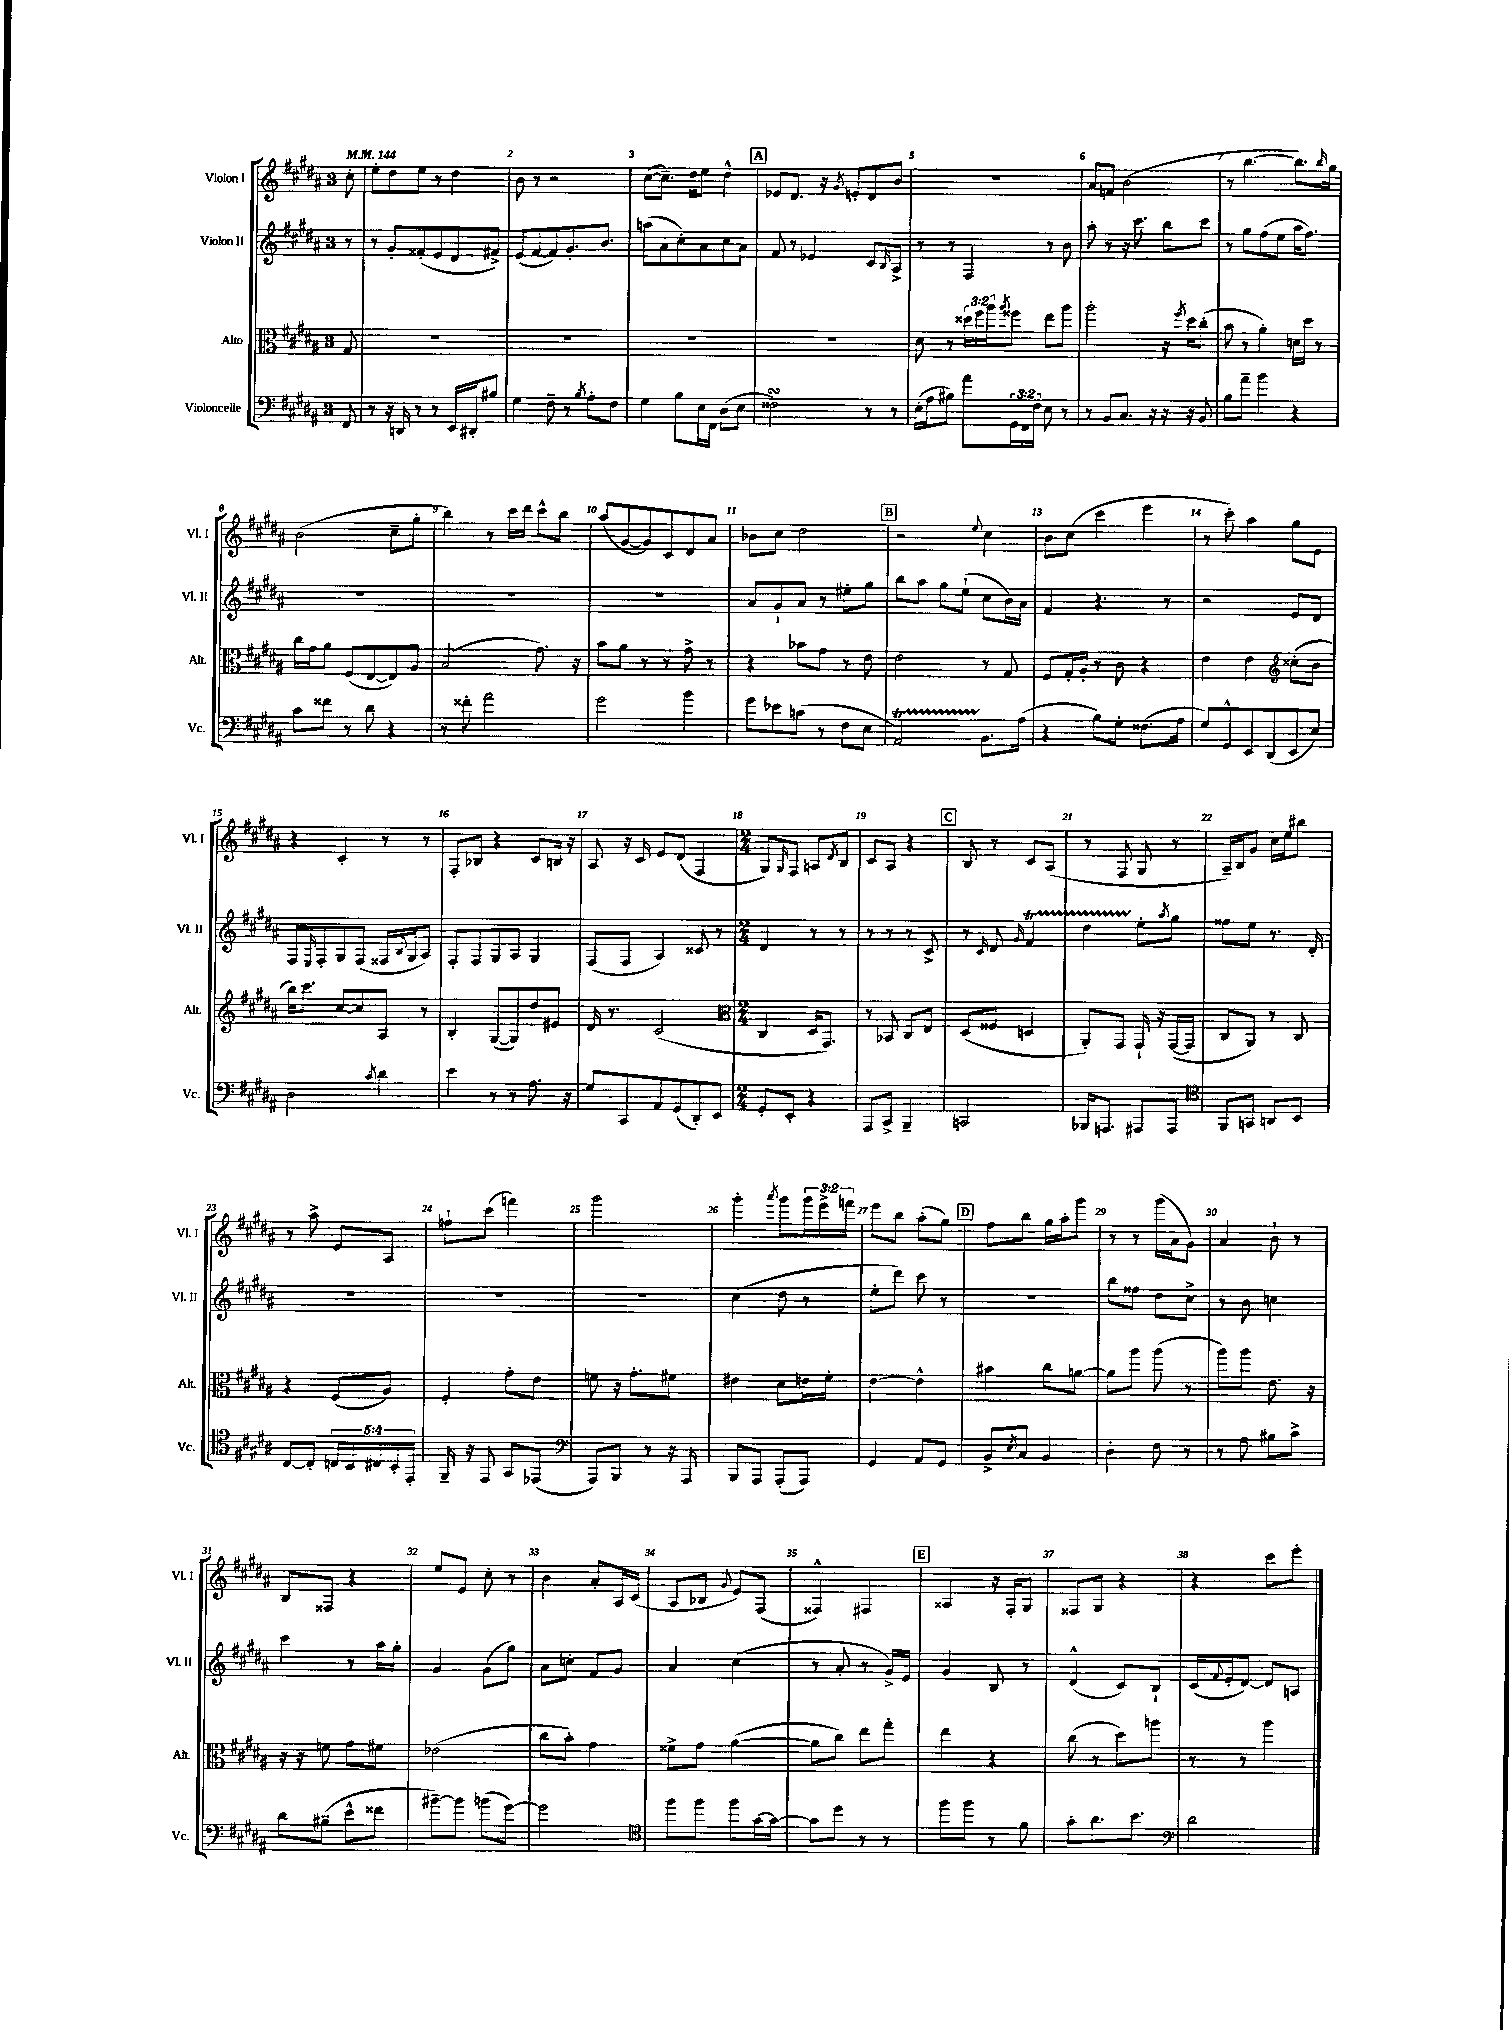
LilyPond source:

<<
\new StaffGroup <<
\new Staff = "s0" \with { instrumentName = "Violon I" shortInstrumentName = "Vl. I" } {
    \clef treble \key b \major \once \override Staff.TimeSignature.style = #'single-digit \time 3/4 \override Staff.TupletNumber.text = #tuplet-number::calc-fraction-text \partial 8 \tempo 4 = 144
    cis''8-. |
    e''8-. dis''8 e''8 r8 dis''4 |
    b'8 r8 r2 |
    cis''8~( cis''8.--) dis''16 e''8 dis''4-^ |
    \mark \markup { \box "A" } ees'8 dis'8. r16 \acciaccatura { gis'8 } e'8-. dis'8 b'8 |
    R2. |
    ais'8 f'8 b'2( |
    r8 b''4.~ b''8.) \grace { b''16 } gis''16 |
    b'2( cis''8-- gis''8-. |
    b''4) r8 cis'''16 dis'''16 cis'''8-^ b''8 |
    ais''8( gis'8~ gis'8) cis'8 dis'8 ais'8 |
    bes'8 cis''8 dis''2 |
    \mark \markup { \box "B" } r2 \appoggiatura { e''8 } cis''4 |
    b'8 cis''8( cis'''4 e'''4 |
    r8 cis'''8-.) ais''4 gis''8 e'8 |
    r4 cis'4-. r8 r8 |
    fis8-. bes8 r4 cis'8 b16 r16 |
    ais8 r16 cis'16 e'8 dis'8( fis4 |
    \numericTimeSignature \time 2/4 gis8) \grace { gis16 } fis8 a8 \acciaccatura { dis'8 } b8 |
    cis'8 ais8 r4 |
    \mark \markup { \box "C" } b8 r8 cis'8 ais8( |
    r8 fis8 gis8 r8 |
    ais16--) b16 gis'8 cis''16 e''16 bis''8 |
    r8 ais''8-> e'8 ais8 |
    f''8-! cis'''8( f'''4) |
    gis'''2 |
    gis'''4-. \acciaccatura { ais'''8 } gis'''8 \tuplet 3/2 { gis'''16 e'''16-> f'''16 } |
    e'''8 b''8 ais''8-.( gis''8) |
    \mark \markup { \box "D" } fis''8 b''8 gis''16 ais''16-. gis'''8 |
    r8 r8 gis'''16( ais'16 gis'8) |
    ais'4 b'8-! r8 |
    b8 fisis8 r4 |
    e''8 e'8 cis''8-. r8 |
    b'4 ais'8-. ais16 cis'16( |
    ais8 bes8 \appoggiatura { gis'8 } e'8) fis8( |
    fisis4-^) fis4 |
    \mark \markup { \box "E" } aisis4 r16 fis16-. gis8 |
    fisis8 gis8 r4 |
    r4 cis'''8 e'''8-. \bar "|." |
}
\new Staff = "s1" \with { instrumentName = "Violon II" shortInstrumentName = "Vl. II" } {
    \clef treble \key b \major \once \override Staff.TimeSignature.style = #'single-digit \time 3/4 \partial 8
    r8 |
    r8 gis'8-. fisis'8-.( e'8 dis'8 fis'8->) |
    e'8( fis'8~ fis'8) gis'8.-. b'8. |
    a''8( ais'8 cis''8-.) ais'8 cis''8 ais'8 |
    \mark \markup { \box "A" } fis'8 r8 ees'4 cis'8 \grace { b16 } ais8-> |
    r8 r8 fis4 r8 b'8 |
    ais''8-. r8 r16 cis'''8. b''8 cis'''8 |
    r8 gis''8 fis''8( e''8 ais''16 fis''8.) |
    R2. |
    R2. |
    R2. |
    ais'8 gis'8-! ais'8 r8 eis''8-. gis''8 |
    \mark \markup { \box "B" } b''8 ais''8 gis''8 e''8-!( cis''8 b'16) ais'16 |
    fis'4 r4. r8 |
    r2 e'8 dis'8 |
    fis8 \grace { e16 } fis8-. gis8 fis8( fisis16 \appoggiatura { b8 } gis16 ais8) |
    fis8-. fis8 gis8 ais8 gis4 |
    fis8( fis8 ais4) cisis'8 r8 |
    \numericTimeSignature \time 2/4 dis'4 r8 r8 |
    r8 r8 r8 cis'8-> |
    \mark \markup { \box "C" } r8 \grace { cis'16 } dis'8 \grace { gis'16 } fis'4\startTrillSpan |
    dis''4 e''8-.\stopTrillSpan \acciaccatura { ais''8 } gis''8 |
    fisis''8 e''8 r8. dis'16-. |
    R2 |
    R2 |
    R2 |
    cis''4( dis''8 r8 |
    e''8-. dis'''8) cis'''8 r8 |
    \mark \markup { \box "D" } r2 |
    b''8 fisis''8 dis''8 cis''8-> |
    r8 b'8 c''4 |
    cis'''4 r8 ais''16 gis''16-. |
    gis'4 gis'8( gis''8) |
    ais'8 c''8-. fis'8 gis'8 |
    ais'4 cis''4( |
    r8 ais'8-. r8 gis'16->) e'16 |
    \mark \markup { \box "E" } gis'4 b8 r8 |
    dis'4-^( cis'8) b8-! |
    cis'16( \appoggiatura { fis'8 } e'16-. dis'8~) dis'8 a8 \bar "|." |
}
\new Staff = "s2" \with { instrumentName = "Alto" shortInstrumentName = "Alt." } {
    \clef alto \key b \major \once \override Staff.TimeSignature.style = #'single-digit \time 3/4 \override Staff.TupletNumber.text = #tuplet-number::calc-fraction-text \partial 8
    gis8 |
    R2. |
    R2. |
    R2. |
    \mark \markup { \box "A" } R2. |
    dis'8 r8 \tuplet 3/2 { disis''16 fis''16 ais''16 } \acciaccatura { ais''8 } fisis''8 e''8 ais''8 |
    ais''2-. r16 \acciaccatura { fis''8 } dis''16 cis''8-.( |
    b'8 r8 ais'4-.) d'16 dis''16 r8 |
    cis''16 gis'16 ais'8 fis8( e8~ e8) ais8 |
    b2( gis'8.) r16 |
    b'8 ais'8 r8 r8 gis'8-> r8 |
    r4 bes'8 gis'8 r8 e'8 |
    \mark \markup { \box "B" } e'2 r8 gis8 |
    fis8 gis16-. ais16-. r8 cis'8 r4 |
    e'4 e'4 \clef treble cisis''8-.( b'8 |
    b''16) cis'''8. cis''8~ cis''8 ais8 r8 |
    b4-. gis8~( gis8) dis''8 eis'8 |
    dis'16 r8. cis'2( |
    \numericTimeSignature \time 2/4 \clef alto cis4 dis16 gis,8.) |
    r8 bes,8 cis8 e8 |
    \mark \markup { \box "C" } dis8( fisis8 d4 |
    ais,8-.) gis,8 gis,16-! r16 gis,16~( gis,16 |
    cis8 ais,8) r8 cis8 |
    r4 fis8( ais8) |
    fis4-. gis'8-. e'8 |
    f'8 r16 gis'8.-. fis'8 |
    eis'4 dis'8 e'16 fis'16-. |
    e'4~ e'4-^ |
    \mark \markup { \box "D" } bis'4 cis''8 a'8~ |
    a'8 ais''8 ais''8( r8 |
    ais''8) ais''8 e'8. r16 |
    r16 r16 f'8 gis'8 fis'8 |
    ees'2( |
    cis''8 b'8-.) gis'4 |
    fisis'8-> gis'8 ais'4~( |
    ais'8 cis''8) e''8 gis''8-. |
    \mark \markup { \box "E" } e''4 r4 |
    cis''8( r8 dis''8) a''8 |
    r8 r8 ais''4 \bar "|." |
}
\new Staff = "s3" \with { instrumentName = "Violoncelle" shortInstrumentName = "Vc." } {
    \clef bass \key b \major \once \override Staff.TimeSignature.style = #'single-digit \time 3/4 \override Staff.TupletNumber.text = #tuplet-number::calc-fraction-text \partial 8
    fis,8 |
    r8 r16 d,16 r8 r8 e,16 dis,16-. bis8 |
    gis4 fis8-- r8 \acciaccatura { b8 } ais8-. fis8 |
    gis4 b8 e16 fis,16 dis8( e8 |
    \mark \markup { \box "A" } fisis2\turn) r8 r8 |
    e16-.( ais16 bis8) ais'8 \tuplet 3/2 { gis,16 fis,16 fis16 } e8 r8 |
    r8 b,8 cis8. r16 r16 r16 b,8 |
    b8 ais'8-- b'4 r4 |
    cis'8 fisis'8 r8 dis'8 r4 |
    r8 fisis'8-. ais'2 |
    gis'2 b'4 |
    gis'8 ees'8 c'8( r8 fis8 e8 |
    \mark \markup { \box "B" } ais,2\startTrillSpan) b,8.\stopTrillSpan ais16( |
    r4 b8) gis8-. fisis8.( ais16 |
    gis8) gis,8-^ e,8 dis,8( e,8 e8) |
    dis2 \acciaccatura { cis'8 } dis'4 |
    e'4 r8 r8 ais8. r16 |
    gis8 cis,8 ais,8 gis,8( dis,8-.) e,8 |
    \numericTimeSignature \time 2/4 gis,8-. e,8-. r4 |
    ais,,8 cis,8-> b,,4-- |
    \mark \markup { \box "C" } c,2 |
    bes,,16 a,,8. ais,,8 ais,,8 |
    \clef tenor fis,8 g,8 a,8 b,8 |
    cis8~ cis8-. \tuplet 5/4 { c16 b,16 cis16 b,16-. e,16-. } |
    fis,16-- r16 e,8 gis,8 ees,8( |
    \clef bass ais,,8) b,,8 r8 r16 ais,,16 |
    b,,8 ais,,8 ais,,8-.( ais,,8) |
    gis,4 ais,8 gis,8 |
    \mark \markup { \box "D" } b,8-> \acciaccatura { e8 } cis8 b,4 |
    dis4-. fis8 r8 |
    r8 ais8 bis8 cis'8-> |
    dis'8 bis8--( e'8-^ fisis'8 |
    bis'8~--) bis'8 b'8( gis'8~) |
    gis'2 |
    \clef tenor fis''8 fis''8 fis''8 gis'16~ gis'16~ |
    gis'8 dis''8 r8 r8 |
    \mark \markup { \box "E" } fis''8 fis''8 r8 fis'8 |
    gis'8-. ais'8. b'8. |
    \clef bass dis'2 \bar "|." |
}
>>
>>
\layout { \context { \Score \override BarNumber.break-visibility = ##(#f #t #t) barNumberVisibility = #all-bar-numbers-visible } }
